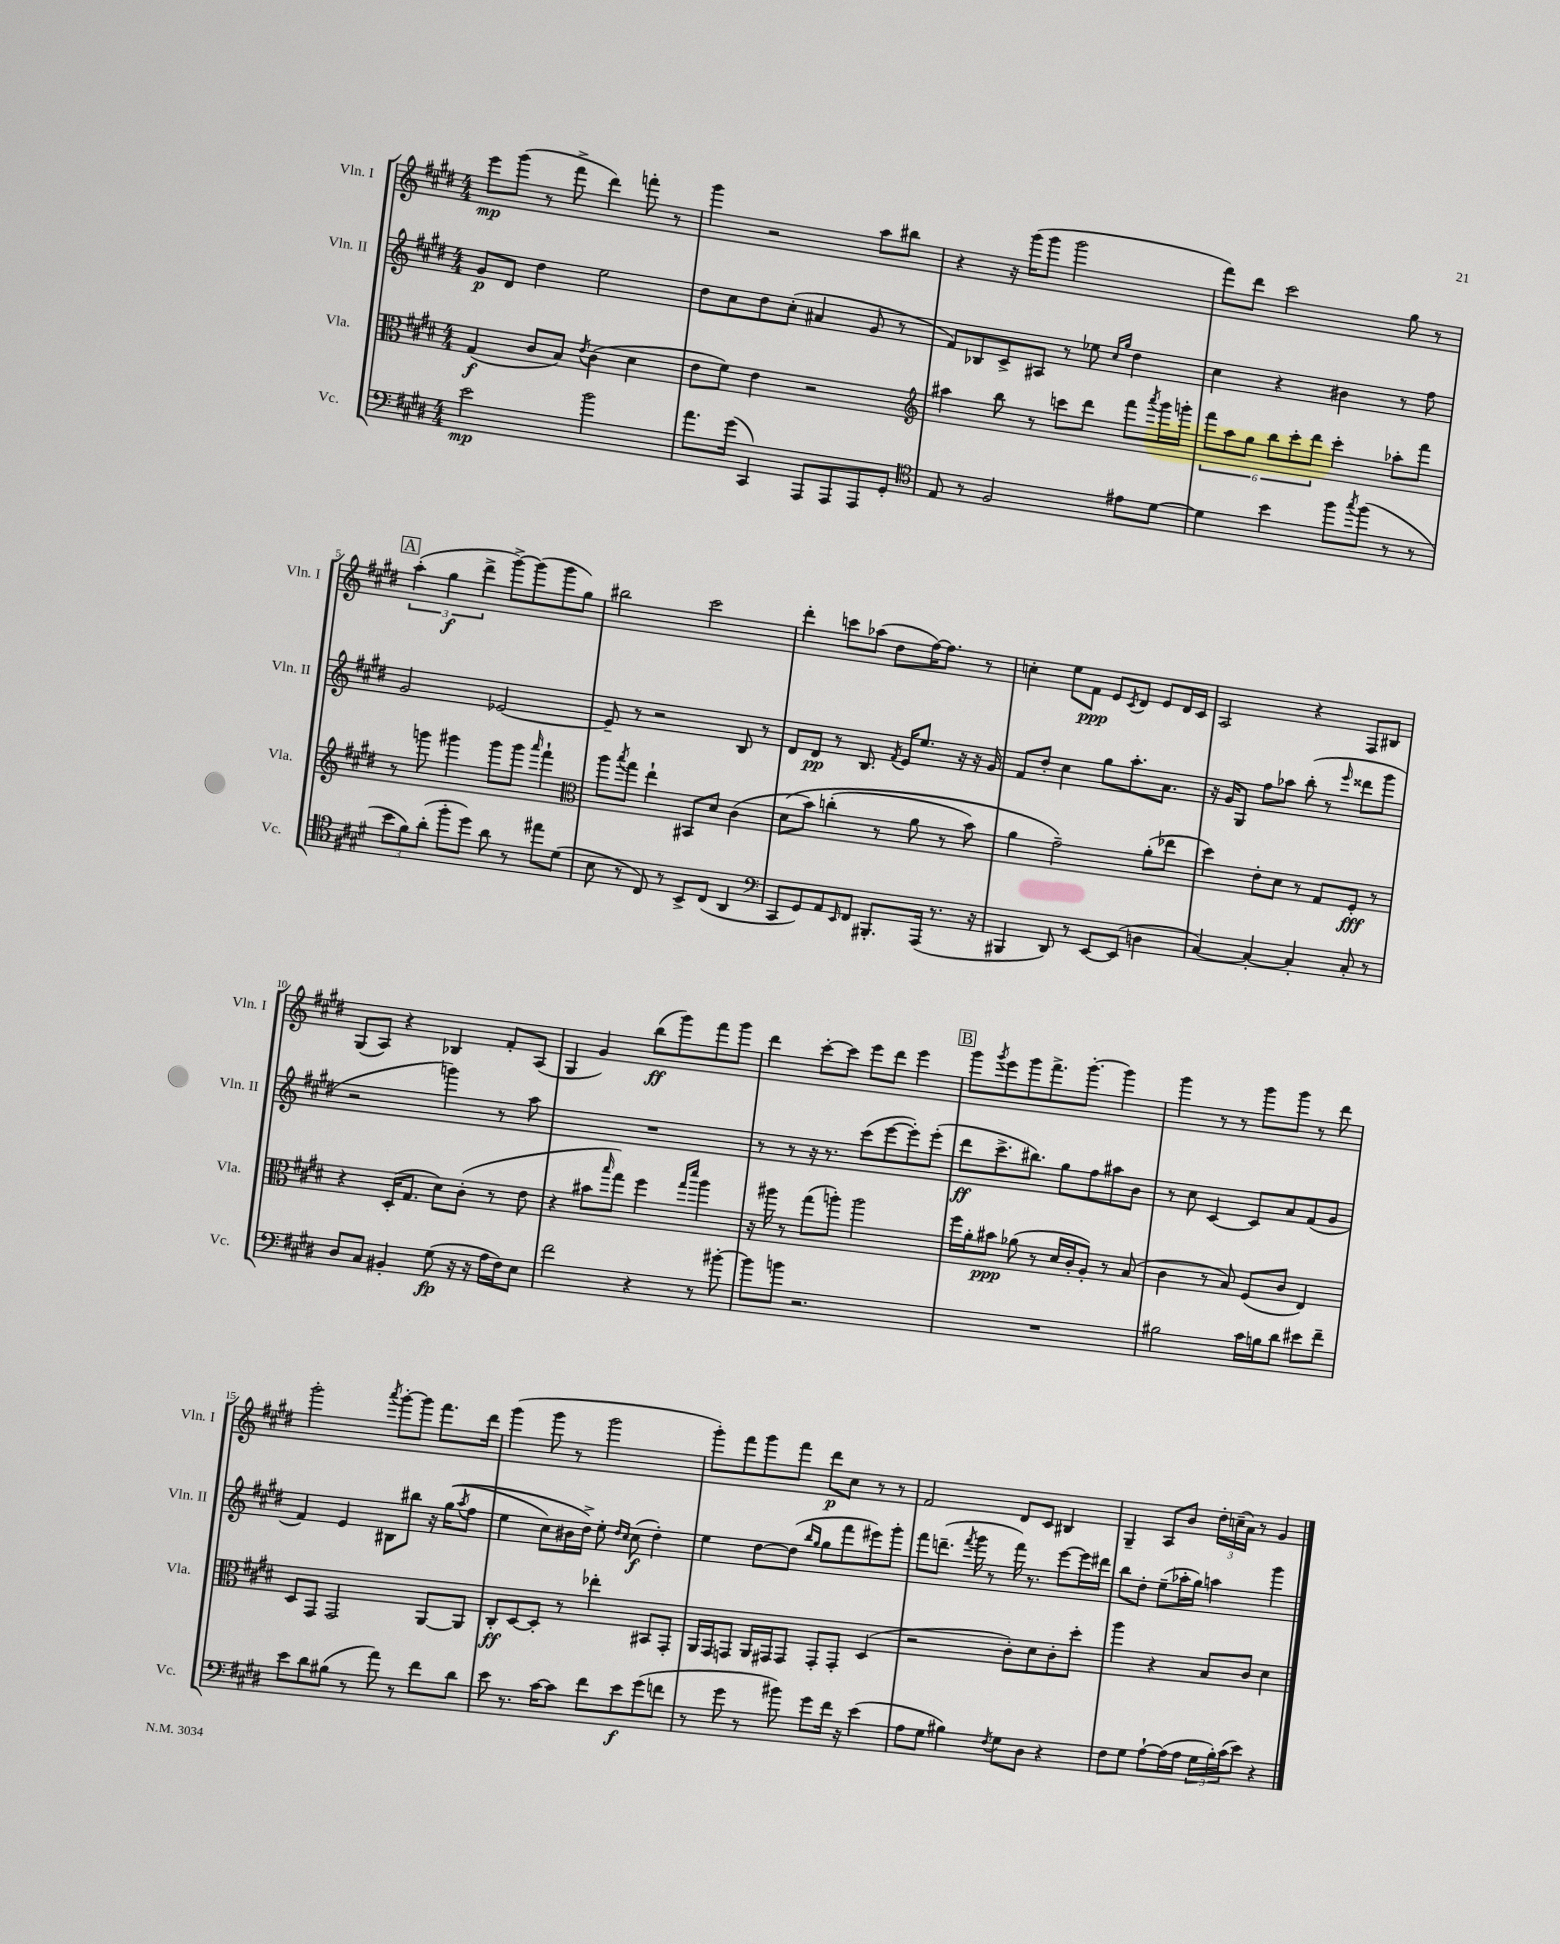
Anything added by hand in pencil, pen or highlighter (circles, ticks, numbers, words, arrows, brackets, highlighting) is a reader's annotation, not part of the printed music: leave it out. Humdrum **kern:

**kern	**dynam	**kern	**dynam	**kern	**dynam	**kern	**dynam
*part4	*part4	*part3	*part3	*part2	*part2	*part1	*part1
*staff4	*staff4	*staff3	*staff3	*staff2	*staff2	*staff1	*staff1
*I"Vc.	*	*I"Vla.	*	*I"Vln. II	*	*I"Vln. I	*
*I'Vc.	*	*I'Vla.	*	*I'Vln. II	*	*I'Vln. I	*
*clefF4	*	*clefC3	*	*clefG2	*	*clefG2	*
*k[f#c#g#d#]	*	*k[f#c#g#d#]	*	*k[f#c#g#d#]	*	*k[f#c#g#d#]	*
*M4/4	*	*M4/4	*	*M4/4	*	*M4/4	*
=1	=1	=1	=1	=1	=1	=1	=1
2e\	mp	(4G#/	f	8g#/L	p	8eee\L	mp
.	.	.	.	8d#/J	.	(8ggg#\J	.
.	.	8c#/L	.	4dd#\	.	8r	.
.	.	8B/J)	.	.	.	8fff#^\	.
.	.	8qe/	.	.	.	.	.
2b\	.	(4c#\	.	2ee\	.	4ddd#\)	.
.	.	4d#\	.	.	.	8fffn'\	.
.	.	.	.	.	.	8r	.
=2	=2	=2	=2	=2	=2	=2	=2
8.a\L	.	8e\L	.	8dd#\L	.	4ggg#\	.
.	.	8f#\J)	.	8cc#\	.	.	.
(16g#\Jk	.	.	.	.	.	.	.
4CC#/)	.	4e\	.	8dd#\	.	2r	.
.	.	.	.	(8cc#'\J	.	.	.
8AAA/L	.	2r	.	4a#X/	.	.	.
8AAA/	.	.	.	.	.	.	.
8AAA/	.	.	.	8g#/	.	8aa\L	.
8GG#'/J	.	.	.	8r	.	8bb#X\J	.
=3	=3	=3	=3	=3	=3	=3	=3
*clefC4	*	*clefG2	*	*	*	*	*
8E/	.	4aa#X\	.	8f#/L)	.	4r	.
8r	.	.	.	8B-X/	.	.	.
2F#/	.	8bb\	.	8c#^/	.	16r	.
.	.	.	.	.	.	(16ggg#\KL	.
.	.	8r	.	8A#X/J	.	8ggg#\J	.
.	.	8cccn\L	.	8r	.	2ggg#\	.
.	.	8ddd#\J	.	8ee-X\	.	.	.
.	.	.	.	16qqcc#/LL	.	.	.
.	.	.	.	16qqgg#/JJ	.	.	.
8e#X\L	.	8fff#\L	.	4dd#\	.	.	.
.	.	8qaaa/	.	.	.	.	.
[8d#\J	.	16ggg#\L	.	.	.	.	.
.	.	16gggn'\JJ	.	.	.	.	.
=4	=4	=4	=4	=4	=4	=4	=4
4d#\]	.	12fff#\L	.	4cc#\	.	8fff#\L)	.
.	.	12aa\	.	.	.	.	.
.	.	.	.	.	.	8ddd#\J	.
.	.	12gg#\J	.	.	.	.	.
4b\	.	12bb\L	.	4r	.	2ccc#\	.
.	.	12ccc#'\	.	.	.	.	.
.	.	12ddd#\J	.	.	.	.	.
8ff#\L	.	4ccc#'\	.	4b#X\	.	.	.
8qgg#/	.	.	.	.	.	.	.
(8ff#\J	.	.	.	.	.	.	.
8r	.	8aa-X'\L	.	8r	.	8gg#\	.
8r	.	8fff#\J	.	8ff#\	.	8r	.
!!LO:LB:g=z
!!LO:REH:place=s1:t=A
=5	=5	=5	=5	=5	=5	=5	=5
12b\L	.	8r	.	2g#/	.	(6aa'\	.
12f#\)	.	.	.	.	.	.	.
.	.	8gggn\	.	.	.	.	.
(12a'\J	.	.	.	.	.	6gg#\	f
8ff#'\L	.	4ggg#X\	.	.	.	.	.
.	.	.	.	.	.	6ddd#^\	.
8dd#\J)	.	.	.	.	.	.	.
8a\	.	8ggg#\L	.	[2e-X/	.	[8ggg#^\L)	.
8r	.	8ggg#\J	.	.	.	(8ggg#\]	.
.	.	16qqaaa/	.	.	.	.	.
8ee#X\L	.	4fff#`\	.	.	.	8ggg#\	.
(8d#\J	.	.	.	.	.	8gg#\J)	.
=6	=6	=6	=6	=6	=6	=6	=6
*	*	*clefC3	*	*	*	*	*
8B\	.	8aa\L	.	8e-~/]	.	2bb#X\	.
.	.	8qbb/	.	.	.	.	.
8r	.	8gg#\J	.	8r	.	.	.
8C#/)	.	4ee`\	.	2r	.	.	.
8r	.	.	.	.	.	.	.
8BB^/L	.	8BB#X/L	.	.	.	2ccc#\	.
(8C#/J	.	8d#/J	.	.	.	.	.
4AA/	.	(4c#\	.	8B/	.	.	.
.	.	.	.	8r	.	.	.
=7	=7	=7	=7	=7	=7	=7	=7
*clefF4	*	*	*	*	*	*	*
8CC#/L	.	(8d#\L	.	8d#/L	.	4ddd#'\	.
8GG#/)	.	8b\J)	.	8d#/J	pp	.	.
8AA/	.	(4ccn'\	.	8r	.	8cccn\L	.
16qqEE/	.	.	.	.	.	.	.
8FF#/J	.	.	.	8.B/	.	(8aa-X\J	.
8.BBB#X'/L	.	8r	.	.	.	8dd#\L	.
.	.	.	.	8qf#/	.	.	.
.	.	.	.	16e/KL	.	.	.
.	.	8a\	.	8.ee/J	.	[16ff#\K)	.
(16AAA/Jk	.	.	.	.	.	8.ff#\J]	.
8.r	.	8r	.	.	.	.	.
.	.	.	.	16r	.	.	.
.	.	8b\)	.	16r	.	8r	.
16r	.	.	.	16g#/	.	.	.
=8	=8	=8	=8	=8	=8	=8	=8
4BBB#X/	.	4a\	.	8f#/L	.	4ccn'\	.
.	.	.	.	8dd#'/J	.	.	.
8DD#/)	.	2g#~\)	.	4cc#\	.	8ee\L	.
8r	.	.	.	.	.	8f#\J	ppp
[8EE/L	.	.	.	8gg#\L	.	8e/L	.
.	.	.	.	.	.	8qc#/	.
(8EE/J]	.	.	.	8.aa'\	.	8d#/J	.
4Dn\	.	(8a'\L	.	.	.	8e/L	.
.	.	.	.	8.a\J	.	.	.
.	.	8ee-X\J	.	.	.	16d#/L	.
.	.	.	.	.	.	16c#/JJ	.
=9	=9	=9	=9	=9	=9	=9	=9
[4C#/)	.	4dd#\)	.	16r	.	2A/	.
.	.	.	.	16g#/KL	.	.	.
.	.	.	.	8G#/J	.	.	.
4C#'/_	.	8e'\L	.	8ff#\L	.	.	.
.	.	8d#\J	.	8aa-X\J	.	.	.
4C#'/]	.	8r	.	(8bb'\	.	4r	.
.	.	8G#/L	.	8r	.	.	.
.	.	.	.	16qqeee/	.	.	.
8C#'/	.	8F#'/J	fff	8ddd##X\L	.	8F#/L	.
8r	.	8r	.	8ggg#\J	.	8B#X/J	.
!!LO:LB:g=z
=10	=10	=10	=10	=10	=10	=10	=10
8D#/L	.	4r	.	2r	.	(8G#/L	.
8C#/J	.	.	.	.	.	8A/J)	.
4BB#X'/	.	(16D#'/KL	.	.	.	4r	.
.	.	8.G#/J	.	.	.	.	.
(8G#\	fp	8d#\L)	.	4gggn\)	.	4B-X/	.
16r	.	(8c#'\J	.	.	.	.	.
16r	.	.	.	.	.	.	.
16A\LL	.	8r	.	8r	.	8f#'/L	.
16F#\J)	.	.	.	.	.	.	.
8E\J	.	8e\	.	8aa\	.	(8A/J	.
=11	=11	=11	=11	=11	=11	=11	=11
2f#\	.	4r	.	1r	.	4G#/	.
.	.	8b#X\L	.	.	.	4g#/)	.
.	.	16qqbb/	.	.	.	.	.
.	.	8gg#\J)	.	.	.	.	.
4r	.	4ff#\	.	.	.	(8bb\L	ff
.	.	.	.	.	.	8ggg#\)	.
.	.	16qqgg#/LL	.	.	.	.	.
.	.	16qqddd#/JJ	.	.	.	.	.
8r	.	4aa\	.	.	.	8fff#\	.
[8b#X'\	.	.	.	.	.	8ggg#\J	.
=12	=12	=12	=12	=12	=12	=12	=12
8b#\L]	.	16r	.	8r	.	4ddd#\	.
.	.	16aa#X\	.	.	.	.	.
8bn\J	.	8r	.	8r	.	.	.
2.r	.	(8gg#\L	.	16r	.	[8ccc#'\L	.
.	.	.	.	8.r	.	.	.
.	.	8aan'\J)	.	.	.	8ccc#\J]	.
.	.	2aa\	.	(8ccc#\L	.	8eee\L	.
.	.	.	.	[8eee\	.	8ddd#\J	.
.	.	.	.	8eee'\])	.	4eee\	.
.	.	.	.	(8eee'\J	.	.	.
!!LO:REH:place=s1:t=B
=13	=13	=13	=13	=13	=13	=13	=13
1r	.	16ff#\LL	.	8ddd#\L	ff	8ggg#\L	.
.	.	16a'\J	.	.	.	.	.
.	.	.	.	.	.	8qggg#/	.
.	.	8b#X\J	ppp	8.ccc#^\	.	8eee\	.
.	.	(8a-X\	.	.	.	8ggg#\	.
.	.	.	.	8.bb#X\J)	.	.	.
.	.	8r	.	.	.	8.fff#^\	.
.	.	16d#/LL	.	8gg#\L	.	.	.
.	.	16c#'/J	.	.	.	[8.ggg#'\J	.
.	.	8A'/J)	.	8ff#\	.	.	.
.	.	8r	.	8aa#X\	.	4ggg#\]	.
.	.	(8B/	.	8b\J	.	.	.
=14	=14	=14	=14	=14	=14	=14	=14
2B#X\	.	4c#\	.	8r	.	4ggg#\	.
.	.	.	.	8cc#\	.	.	.
.	.	8r	.	[4c#/	.	8r	.
.	.	8B/)	.	.	.	8r	.
16c#\LL	.	(8F#/L	.	8c#/L]	.	8ggg#\L	.
16Bn\J	.	.	.	.	.	.	.
8d#\J	.	8c#/J	.	8a/	.	8ggg#\J	.
8e#X\L	.	4E/)	.	(8f#/	.	8r	.
8f#~\J	.	.	.	8g#/J	.	8ddd#\	.
!!LO:LB:g=z
=15	=15	=15	=15	=15	=15	=15	=15
8e\L	.	8D#/L	.	4f#/)	.	2ggg#'\	.
8d#\	.	8GG#/J	.	.	.	.	.
(8B#X\J	.	2GG#/	.	4e/	.	.	.
8r	.	.	.	.	.	.	.
.	.	.	.	.	.	8qaaa/	.
8a\)	.	.	.	8B#X\L	.	[8ggg#'\L	.
8r	.	.	.	8bb#X\J	.	8ggg#\J]	.
8f#\L	.	[8AA/L	.	16r	.	8.fff#\L	.
.	.	.	.	((16gg#\KL	.	.	.
.	.	.	.	8qaa/	.	.	.
8d#\J	.	8AA/J]	.	8ff#\J	.	.	.
.	.	.	.	.	.	16ddd#\Jk	.
=16	=16	=16	=16	=16	=16	=16	=16
8e\	.	8C#'/L	ff	4ee\	.	(4ggg#\	.
8.r	.	[8D#/	.	.	.	.	.
.	.	8D#'/J]	.	8cc#\L)	.	8ggg#\	.
[16c#\KL	.	.	.	.	.	.	.
8c#\J]	.	8r	.	16b#X\L	.	8r	.
.	.	.	.	16dd#^\JJ)	.	.	.
8f#\L	.	4ee-X'\	.	8ee'\	.	2ggg#\	.
.	.	.	.	16qqdd#/LL	.	.	.
.	.	.	.	16qqcc#/JJ	.	.	.
8e\	f	.	.	(8cc#\	f	.	.
(8g#\	.	8BB#X/L	.	4dd#'\)	.	.	.
8fn\J	.	8GG#'/J	.	.	.	.	.
=17	=17	=17	=17	=17	=17	=17	=17
8r	.	16AA/LL	.	4ee\	.	8ggg#'\L)	.
.	.	16GG#/J	.	.	.	.	.
8g#\	.	8GGn/J	.	.	.	8fff#\	.
8r	.	16AA/LL	.	[8dd#\L	.	8ggg#\	.
.	.	16GG#X/J	.	.	.	.	.
8b#X\)	.	8GG#/J	.	(8dd#\J]	.	8fff#\J	.
.	.	.	.	16qqbb/LL	.	.	.
.	.	.	.	16qqgg#/JJ	.	.	.
8g#\L	.	8GG#'/L	.	8gg#\L	.	8ddd#\L	p
16f#\Jk	.	8GG#'/J	.	8fff#\	.	8cc#\J	.
16r	.	.	.	.	.	.	.
(4e\	.	(4D#/	.	8eee#X\)	.	8r	.
.	.	.	.	8ggg#'\J	.	8r	.
=18	=18	=18	=18	=18	=18	=18	=18
8A\L	.	2r	.	8fff#\L	.	2f#/	.
8G#\J	.	.	.	(8.dddn~\J	.	.	.
4B#X\)	.	.	.	.	.	.	.
.	.	.	.	8qfff#/	.	.	.
.	.	.	.	16ggg#\	.	.	.
.	.	.	.	8r	.	.	.
8qF#/	.	.	.	.	.	.	.
8G#\L	.	8c#'\L)	.	16fff#\)	.	8d#/L	.
.	.	.	.	8.r	.	.	.
8D#\J	.	8d#\	.	.	.	8c#/J	.
4r	.	8c#'\	.	[8eee\L	.	4B#X/	.
.	.	8dd#'\J	.	16eee\L]	.	.	.
.	.	.	.	16ddd#X\JJ	.	.	.
=19	=19	=19	=19	=19	=19	=19	=19
8F#\L	.	4aa\	.	8bb\L	.	4G#~/	.
8G#\J	.	.	.	8dd#'\J	.	.	.
[8A`\L	.	4r	.	(8ee~\L	.	8A/L	.
(16A\L]	.	.	.	16aa-X'\L	.	8b/J	.
16A\JJ	.	.	.	16gg#\JJ)	.	.	.
24G#\LL	.	8B/L	.	4aan\	.	24dd#'\LL	.
24B'\)	.	.	.	.	.	(24ccn~\	.
(24c#\J	.	.	.	.	.	24a\JJ)	.
8e\J)	.	8c#/J	.	.	.	8r	.
4r	.	4d#\	.	4ggg#\	.	4g#/	.
==	==	==	==	==	==	==	==
*-	*-	*-	*-	*-	*-	*-	*-
